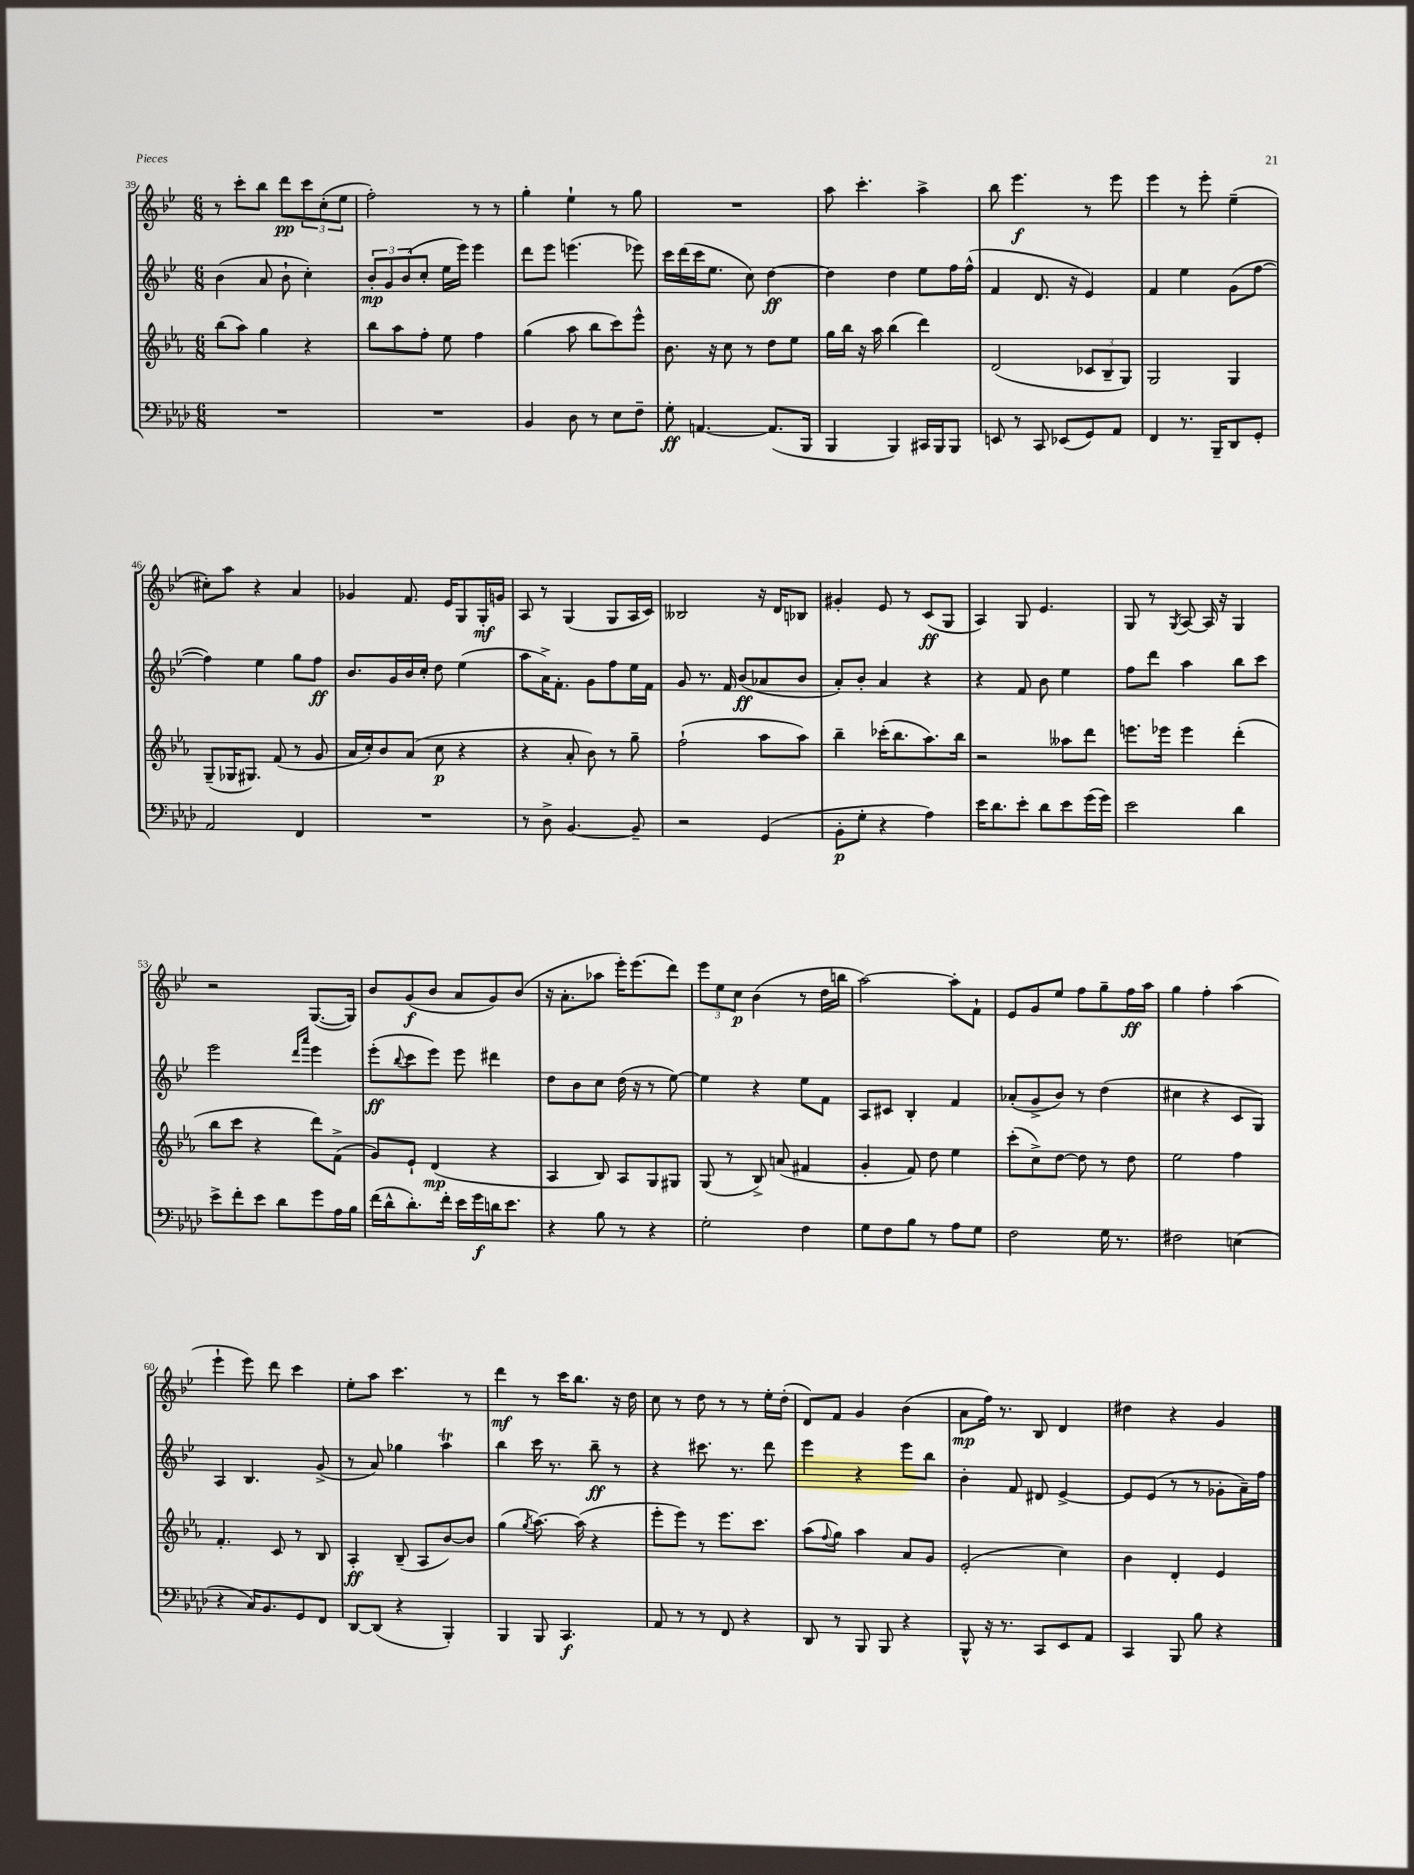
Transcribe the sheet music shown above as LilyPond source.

<<
\new StaffGroup <<
\new Staff = "s0" {
    \clef treble \key bes \major \numericTimeSignature \time 6/8
    r8 c'''8-. bes''8 d'''8\pp \tuplet 3/2 { c'''8 c''8-.( ees''8 } |
    f''2-.) r8 r8 |
    g''4-. ees''4-! r8 g''8 |
    R2. |
    a''8 c'''4.-. a''4-> |
    bes''8 ees'''4.\f r8 ees'''8 |
    ees'''4 r8 ees'''8-. ees''4--( |
    cis''8-.) a''8 r4 a'4 |
    ges'4 f'8. ees'16 g8 g16-.\mf g'16 |
    a8 r8 g4( g8 a16 c'16) |
    beses2 r16 d'16 bes8 |
    gis'4-. ees'8 r8 c'8\ff( g8 |
    a4) g8 ees'4. |
    g8 r8 \acciaccatura { g8 } a8~ a16 r16 g4 |
    r2 g8.~( g16) |
    bes'8 g'8\f( bes'8 a'8 g'8) bes'8( |
    r16 a'8.-. aes''8 ees'''16-.) ees'''8.( d'''8) |
    \tuplet 3/2 { ees'''8 ees''8 c''8\p } bes'4( r8 d''16 b''16 |
    a''2~) a''8-. f'8-! |
    ees'8 g'8 ees''8 f''8 g''8-- f''16\ff a''16 |
    g''4 f''4-. a''4( |
    ees'''4-! ees'''8) d'''8 c'''4 |
    ees''8-. a''8 c'''4. r8 |
    d'''4\mf r8 c'''16 bes''8. r16 d''16 |
    c''8 r8 d''8 r8 r8 ees''16-. d''16-.( |
    d'8) f'8 g'4 bes'4( |
    a'8\mp f''16) r8. bes8 d'4 |
    dis''4 r4 g'4 \bar "|." |
}
\new Staff = "s1" {
    \clef treble \key bes \major \numericTimeSignature \time 6/8
    bes'4( a'8 bes'8-! c''4-.) |
    \tuplet 3/2 { bes'8-.\mp g'8 bes'8( } c''8-. ees''16 ees'''16) ees'''4 |
    d'''8 ees'''8 e'''4.( ees'''8) |
    c'''16 d'''16( c'''16 ees''8. c''8) d''4~\ff |
    d''4 d''4 ees''8 f''16 f''16-^( |
    f'4 d'8. r16 ees'4) |
    f'4 ees''4 g'8( f''8~ |
    f''4) ees''4 g''8 f''8\ff |
    bes'8. g'16 bes'16 c''16-. d''8 ees''4( |
    a''8 a'16->) f'8.-. g'8 f''8 ees''16 f'16 |
    g'8 r8. f'16 bes'8\ff( aes'8 bes'8 |
    a'8-.) bes'8-. a'4 r4 |
    r4 f'8 bes'8 ees''4 |
    f''8 d'''8 a''4 bes''8 c'''8 |
    ees'''2 \grace { d'''16 a'''16 } ees'''4 |
    ees'''8-.\ff( \appoggiatura { bes''8 } c'''8 ees'''8) ees'''8 dis'''4 |
    d''8 bes'8 c''8 d''16( r16 r8 ees''8~) |
    ees''4 r4 ees''8 f'8 |
    a8 cis'8 bes4-. f'4 |
    aes'8-.( g'8-> bes'8) r8 d''4( |
    cis''4 r4 c'8 g8) |
    a4 bes4. g'8->( |
    r8 a'8) ges''4 a''4\trill |
    bes''4 c'''16 r8. bes''8--\ff r8 |
    r4 cis'''8. r8. d'''8 |
    ees'''4 r4 ees'''8 bes''8 |
    bes'4-. f'8 dis'8 ees'4~-> |
    ees'8 ees'8( r8 r8 ges'8-. a'16--) f''16 \bar "|." |
}
\new Staff = "s2" {
    \clef treble \key ees \major \numericTimeSignature \time 6/8
    bes''8( aes''8) g''4 r4 |
    bes''8 aes''8 f''8-. ees''8 f''4 |
    g''4( aes''8 bes''8 c'''8) ees'''8-^ |
    bes'8. r16 c''8 r8 d''8 ees''8 |
    g''16 bes''16 r16 aes''16 bes''4( d'''4) |
    d'2( \tuplet 3/2 { ces'8 bes8-- g8) } |
    g2 g4 |
    g8--( ges16 gis8.) f'8( r8 g'8 |
    aes'16 c''16-.) bes'8 aes'8( c''8\p r4 |
    r4 aes'8-. bes'8) r8 g''8-- |
    f''2-!( aes''8 aes''8) |
    bes''4-- ces'''16-.( bes''8. aes''8.) bes''16 |
    r2 aeses''8 d'''8 |
    e'''8. ees'''16 ees'''4 d'''4-.( |
    bes''8 c'''8 r4 d'''8) f'8->( |
    g'8) ees'8-! d'4\mp( r4 |
    aes4 bes8) aes8 g8 gis8 |
    g8( r8 bes8->) a'8( fis'4 |
    g'4-. f'8) d''8 ees''4 |
    c'''8-.( c''8->) d''8~ d''8 r8 d''8 |
    ees''2 f''4 |
    f'4.-. c'8 r8 bes8 |
    aes4-.\ff bes8--( aes8 bes'8~) bes'8 |
    g''4( \acciaccatura { g''8 } aes''8.~) aes''16( r4 |
    ees'''8-. ees'''8) r8 ees'''8. c'''8. |
    aes''8( \appoggiatura { f''8 } g''8) aes''4 aes'8 g'8 |
    ees'2-.( c''4) |
    bes'4 d'4-. ees'4 \bar "|." |
}
\new Staff = "s3" {
    \clef bass \key aes \major \numericTimeSignature \time 6/8
    R2. |
    R2. |
    bes,4 des8 r8 ees8 f8-- |
    g8-.\ff a,4.~ a,8.( bes,,16 |
    bes,,4 bes,,4) cis,16 bes,,16 bes,,8 |
    e,8 r8 c,8 ees,8( g,8) aes,8 |
    f,4 r8. bes,,16-- des,8 g,8-. |
    aes,2 f,4 |
    R2. |
    r8 des8-> bes,4.~ bes,8-- |
    r2 g,4( |
    bes,8-.\p g8-. r4 aes4) |
    ees'16 des'8. ees'8-. des'8 ees'8 g'16( g'16) |
    ees'2 des'4 |
    ees'8-> f'8-. ees'8 des'8 g'8 aes16 bes16 |
    f'16( des'16-^ des'8.-.) f'16-. ees'16 g'16\f d'16 ees'8. |
    r4 bes8 r8 r4 |
    g2-. f4 |
    g8 f8 bes8 r8 aes8 g8 |
    f2 g16 r8. |
    fis2 e4( |
    r4 c16) bes,8. g,8 f,8 |
    des,8~ des,8( r4 bes,,4-.) |
    bes,,4 bes,,8 c,4.\f |
    aes,8 r8 r8 f,8 r4 |
    des,8 r8 bes,,8 bes,,8 r4 |
    bes,,8-^ r16 r8. c,8 ees,8 aes,8 |
    c,4 bes,,8 bes8 r4 \bar "|." |
}
>>
>>
\layout { \context { \Score currentBarNumber = #39 } }
